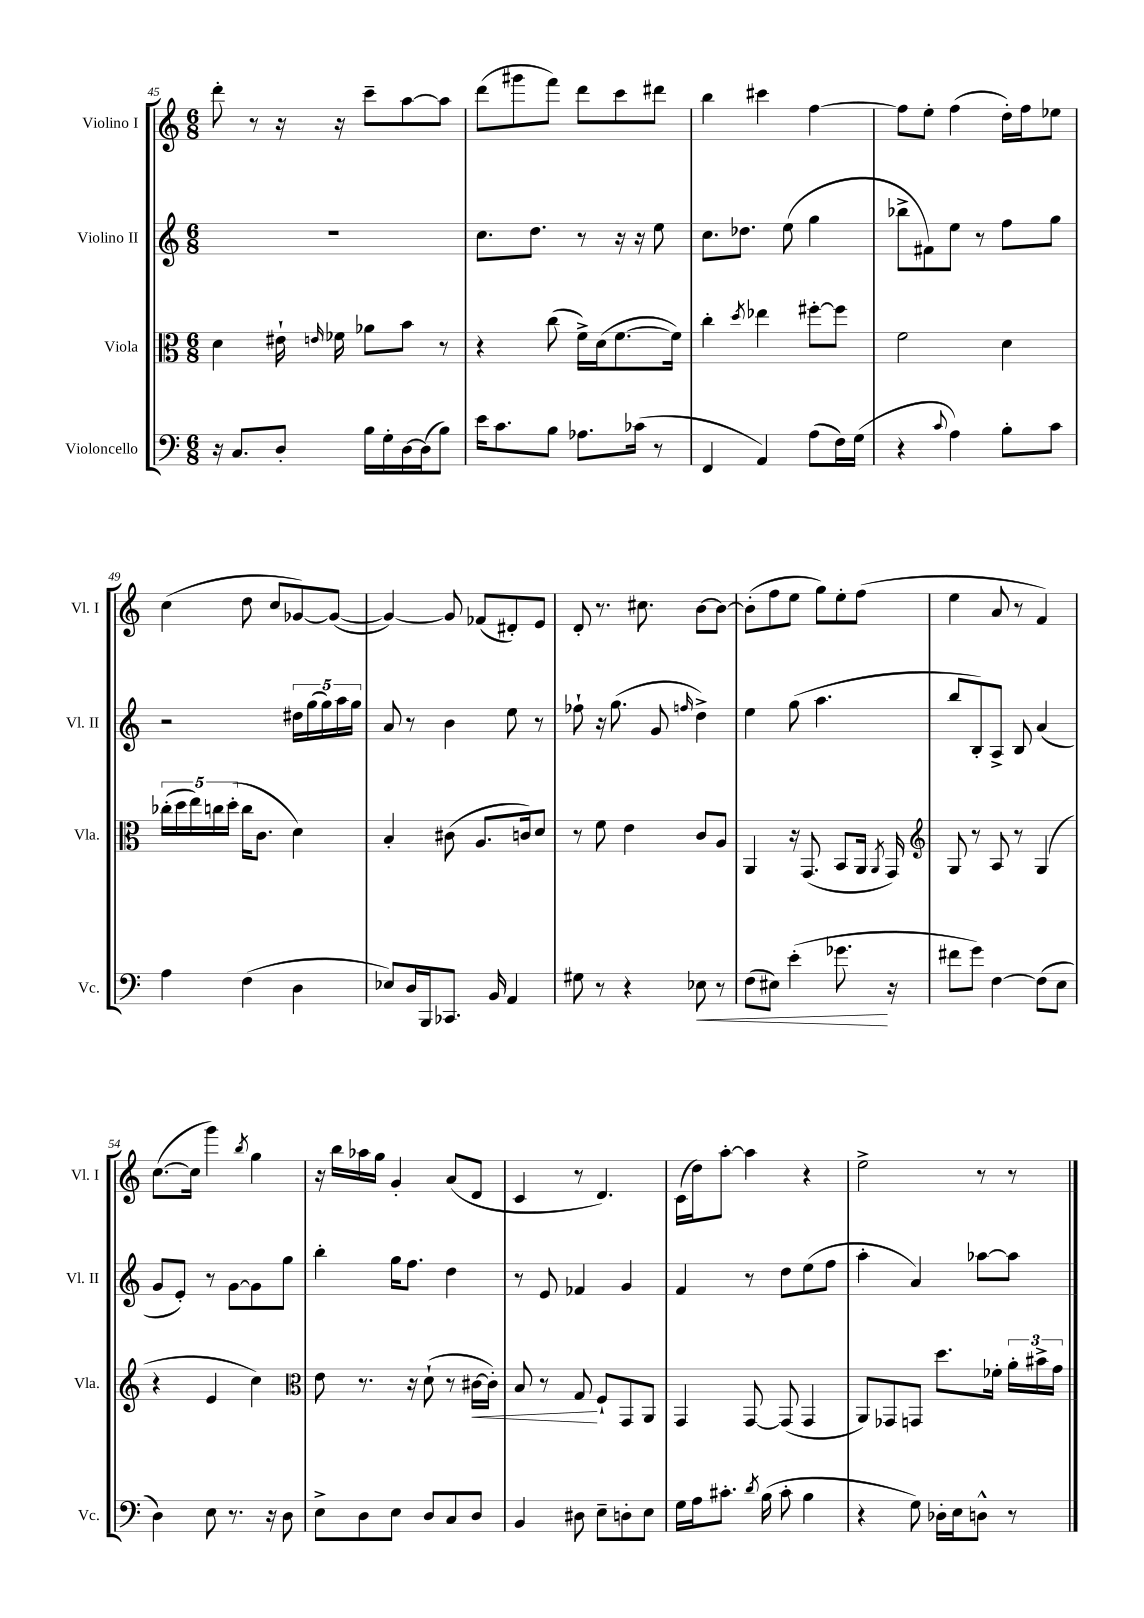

**kern	**kern	**kern	**kern
*staff4	*staff3	*staff2	*staff1
*clefF4	*clefC3	*clefG2	*clefG2
*k[]	*k[]	*k[]	*k[]
*M6/8	*M6/8	*M6/8	*M6/8
16r	4d	2.r	8ddd'
8.C	.	.	.
.	.	.	8r
8D'	16e#`	.	16r
.	16qqe	.	.
.	16f-	.	16r
16B	8a-	.	8ccc~
16G'	.	.	.
[16D	8b	.	[8aa
(16D]	.	.	.
8B)	8r	.	8aa]
=	=	=	=
16e	4r	8.cc	(8ddd
8.c	.	.	.
.	.	.	8ggg#
.	.	8.dd	.
8B	(8cc	.	8fff)
8.A-	16f^)	8r	8ddd
.	(16d	.	.
.	[8.f	16r	8ccc
(16c-	.	16r	.
8r	.	8ee	8ddd#
.	16f])	.	.
=	=	=	=
4FF	4cc'	8.cc	4bb
.	.	8.dd-	.
.	8qdd	.	.
4AA)	4ee-	.	4ccc#
.	.	(8ee	.
(8A	[8ff#'	4gg	[4ff
16F)	8ff#]	.	.
(16G	.	.	.
=	=	=	=
4r	2f	8bb-^	8ff]
.	.	8f#)	8ee'
8qqc	.	.	.
4A)	.	8ee	(4ff
.	.	8r	.
8B'	4d	8ff	16dd')
.	.	.	16ff
8c	.	8gg	8ee-
=	=	=	=
4A	(20cc-'	2r	(4cc
.	20dd	.	.
.	20ee)	.	.
.	20cc	.	.
.	(20dd'	.	.
(4F	16cc	.	8dd
.	8.c	.	.
.	.	.	8cc
4D	4d)	20dd#	[8g-)
.	.	(20gg	.
.	.	20gg)	.
.	.	.	(8g-_
.	.	20aa	.
.	.	20gg	.
=	=	=	=
8E-)	4B'	8a	4g-_)
16D	.	8r	.
16BBB	.	.	.
8.CC-	(8c#	4b	8g-]
.	8.A	.	(8f-
16BB	.	.	.
4AA	.	8ee	8d#')
.	16c)	.	.
.	8d	8r	8e
=	=	=	=
8G#	8r	8ff-`	8d'
8r	8f	16r	8.r
.	.	(8.gg	.
4r	4e	.	.
.	.	.	8.cc#
.	.	8g	.
.	.	16qqff	.
8E-	8c	4dd^)	[8b
8r	8A	.	8b_
=	=	=	=
(8F	4AA	4ee	(8b']
8E#)	.	.	8ff
(4e'	16r	(8gg	8ee
.	(8.GG	.	.
.	.	4.aa	8gg)
8.g-	8BB	.	8ee'
.	16AA	.	(8ff
.	8qAA	.	.
16r	16GG)	.	.
=	=	=	=
*	*clefG2	*	*
8f#	8G	8bb	4ee
8g)	8r	8B')	.
[4F	8A	8A^	8a
.	8r	8B	8r
(8F]	(4G	(4a	4f)
8E	.	.	.
=	=	=	=
4D)	4r	8g	([8.cc
.	.	8e')	.
.	.	.	16cc]
8E	4e	8r	4ggg)
8.r	.	[8g	.
.	.	.	8qbb
.	4cc)	8g]	4gg
16r	.	.	.
8D	.	8gg	.
=	=	=	=
*	*clefC3	*	*
8E^	8e	4bb'	16r
.	.	.	16bb
8D	8.r	.	16aa-
.	.	.	16gg
8E	.	16gg	4g'
.	16r	8.ff	.
8D	(8d`	.	.
8C	8r	4dd	(8a
8D	[16c#	.	8d
.	16c#'])	.	.
=	=	=	=
4BB	8B	8r	4c
.	8r	8e	.
8D#	8G	4f-	8r
8E~	8F`	.	4.d)
8D'	8GG	4g	.
8E	8AA	.	.
=	=	=	=
16G	4GG	4f	(16c
16A	.	.	16dd)
8.c#'	.	.	[8aa'
.	[8GG	8r	4aa]
8qd	.	.	.
(16B	.	.	.
8c#'	(8GG]	8dd	.
4B	4GG	(8ee	4r
.	.	8ff	.
=	=	=	=
4r	8AA)	4aa'	2ee^
.	8GG-	.	.
8G)	8GG	4a)	.
16D-'	8.dd	.	.
16E	.	.	.
8D^^	.	[8aa-	8r
.	16f-'	.	.
8r	24a'	8aa-]	8r
.	24b#^	.	.
.	24g	.	.
==	==	==	==
*-	*-	*-	*-
